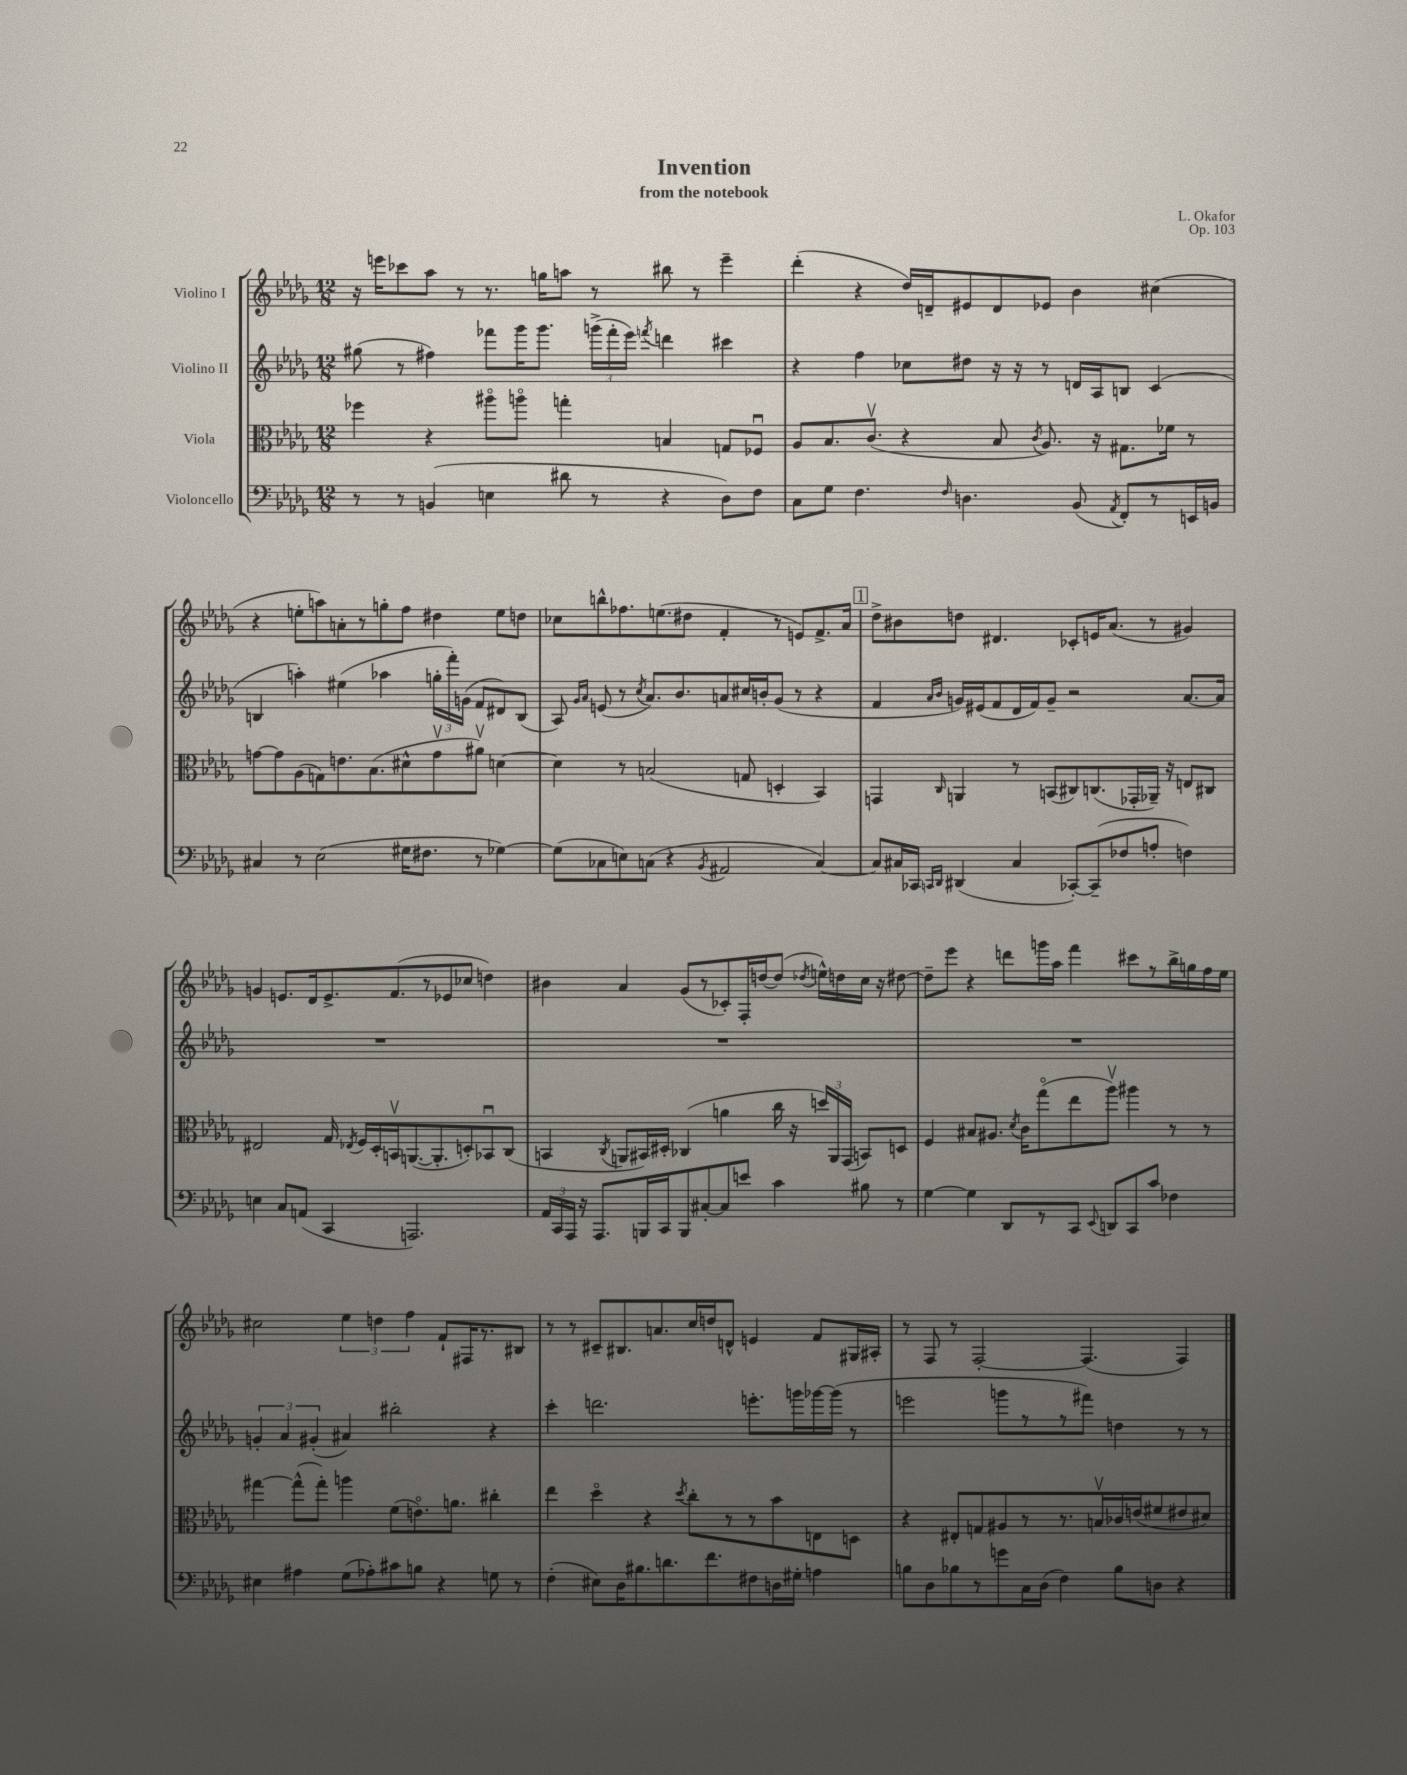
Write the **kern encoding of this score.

**kern	**kern	**kern	**kern
*part4	*part3	*part2	*part1
*staff4	*staff3	*staff2	*staff1
*I"Violoncello	*I"Viola	*I"Violino II	*I"Violino I
*clefF4	*clefC3	*clefG2	*clefG2
*k[b-e-a-d-g-]	*k[b-e-a-d-g-]	*k[b-e-a-d-g-]	*k[b-e-a-d-g-]
*M12/8	*M12/8	*M12/8	*M12/8
=1	=1	=1	=1
8r	4ff-X\	(8gg#X\	16r
.	.	.	16eeen\KL
8r	.	8r	8ccc-X\
(4BBn/	4r	4ff#X\)	8aa-\J
.	.	.	8r
4En\	8aa#X\L	8fff-X\L	8.r
.	8aan\J	16ggg-\K	.
.	.	8.ggg-\J	16ggn\KL
8d#X\	4ggn'\	.	8aan\J
8r	.	(24gggn^\LL	8r
.	.	24fff-'\	.
.	.	24eee-\JJ)	.
.	.	8qfffn/	.
4r	4Bn/	4dddn\	8bb#X\
.	.	.	8r
8D-\L)	8Gn/L	4ccc#X\	4eee~\
8F\J	8F-Xu/J	.	.
=2	=2	=2	=2
8C\L	8A-/L	4r	(4ddd-'\
8G-\J	8.B-/	.	.
4.F\	.	4ff\	4r
.	(8.cv/J	.	.
.	4r	8cc-X\L	16dd-/LL)
.	.	.	16dn~/J
16qqF/	.	.	.
4.Dn\	.	8dd#X\J	8e#X/
.	8B-/	16r	8d/
.	.	16r	.
.	8qc/	.	.
.	8.A-/)	8r	8e-X/J
(8BB-/	.	16dn/LL	4b-\
.	16r	16A-/J	.
8qAA-/	.	.	.
8FF'/L)	8.G#X\L	8Bn/J	.
8r	.	(4c/	(4cc#X\
.	16f-X\Jk	.	.
16EEn/L	8r	.	.
16BBn/JJ	.	.	.
!!LO:LB:g=z
=3	=3	=3	=3
4C#X/	[8gn\L	4Bn/	4r
.	8g\]	.	.
8r	(8A-\	4aan'\)	8een'\L
(2E-\	8Gn\)	.	8aan\)
.	8.en\	(4ee#X\	8an'\
.	.	.	8r
.	(8.B-\	.	.
.	.	4aa-X\	8ggn'\
16G#X\KL	8d#X^^\	.	8ff\J
8.F#X\J	.	.	.
.	8gv\	24ggn'\LL	4dd#X\
.	.	24fff'\)	.
.	.	(24gn\JJ	.
8r	8a#Xv\J)	8f/L	.
[4G-X\)	[4dn\	8d#X/)	8ee\L
.	.	(8B/J	8ddn\J
=4	=4	=4	=4
(8G-\L]	4d\]	8A-/)	8cc-X\L
.	.	16qqg-/LL	.
.	.	16qqa-/JJ	.
8C-X\	.	(8en/	8bbn^^\
8En\)	8r	8r	8.ff-X\
.	.	8qcc/	.
(8Cn\J	(2Bn/	8.a-/L)	.
.	.	.	(8.een\
4r	.	.	.
.	.	8.b-/	.
.	.	.	8dd#X\J
8qBB-/	.	.	.
2AA#X/	.	8an/	4f'/
.	8Gn/	16cc#X/L	.
.	.	16bn'/J	.
.	4Dn'/	(8g-/J	8r
.	.	8r	8en/L)
[4C/)	4BB-/)	4r	8.f^/
.	.	.	16a-/Jk
!!LO:REH:place=s1:t=1
=5	=5	=5	=5
8C/L]	4GGn/	4f/	8dd-^\L
16C#X/L	.	.	8b#X\
16CC-X/JJ	.	.	.
16qqCCn/LL	.	16qqa-/LL	.
16qqDD-/JJ	16qqC/	16qqb-/JJ	.
(4DD#X/	4AAn/	16gn/LL)	8ddn\J
.	.	(16e#X/J	.
.	.	8f/	4.d#X/
4C#/	8r	16d-/L	.
.	.	16f/J)	.
.	(8BBn/L	8g~/J	.
[8CC-X'/L)	8C#X/)	2r	8c-X'/L
(8CC-~/]	(8.Cn/	.	16en/K
.	.	.	(8.a-/J
8F-X/	.	.	.
.	16GG-X'/L	.	.
8An'/J	16AA-X~/JJ)	.	8r
.	16r	.	.
4Fn\)	8En/L	[8.a-/L	4g#X/)
.	8C#X/J	.	.
.	.	16a-/Jk]	.
!!LO:LB:g=z
=6	=6	=6	=6
4En\	2E#X/	1.r	4gn/
8C/L	.	.	8.en/L
(8AAn/J	.	.	.
.	.	.	16d-/k
4CC/	16G-/	.	8.e^/
.	8qE-X/	.	.
.	16F/LL	.	.
.	16D-'/	.	.
.	16BBnv/J	.	(8.f/
2.AAAn/)	([8.AAn/	.	.
.	.	.	8r
.	8.AA'/]	.	.
.	.	.	8e-X/
.	8Dn'/)	.	8cc-X/J
.	8BB-Xu/	.	4ddn\)
.	(8C/J	.	.
=7	=7	=7	=7
24AA-/LL	4BBn/	1.r	4b#X\
24CC/	.	.	.
24AAA-/JJ	.	.	.
16r	.	.	.
8.AAA-/L	.	.	.
.	8qC/	.	.
.	8AAn/L	.	4a-/
16BBBn/L	16BB#X/L)	.	.
16CC/J	16D#X'/JJ	.	.
8BBB/	(4C-X/	.	(8g-/L
[8C#X'/	.	.	8r
8C#/]	4an\	.	8c-X'/)
8en/J	.	.	16F'/L
.	.	.	[16ddn/J
4c\	16cc\	.	(8dd/J]
.	16r	.	.
.	.	.	8qdd-X/
.	24ddn/LL)	.	16een^^\LL)
.	24AA/	.	.
.	.	.	16ddn\
.	(24GG-/JJ	.	.
8B#X\	8BBn/L)	.	16cc\JJ
.	.	.	16r
8r	8Dn/J	.	[8dd#X\
=8	=8	=8	=8
[4G-\	4F/	1.r	8dd#~\L]
.	.	.	8eee-\J
4G-\]	8B#X/L	.	4r
.	8.A#X/J	.	.
8DD-/L	.	.	8dddn\L
.	8qd-/	.	.
.	16c\KL	.	.
8r	(8gg-\	.	16gggn\L
.	.	.	16aa-\JJ
8CC/J	8ee-\	.	4fff\
8qqEE-/	.	.	.
8DDn/L	8aa-v\J)	.	.
8CC/	4aa#X\	.	8ccc#X\L
8c/J	.	.	8r
4F-X\	8r	.	16bb-^\L
.	.	.	16ggn\
.	8r	.	16ff\
.	.	.	16ee-\JJ
!!LO:LB:g=z
=9	=9	=9	=9
4E#X\	[4gg#X\	6gn'/	2cc#X\
.	.	6a-/	.
4A#X\	(8gg#^^\L]	.	.
.	.	(6g#X'/	.
.	8gg#'\J)	.	.
(8G-\L	4aan\	4a#X/)	6ee-\
8A-X'\)	.	.	.
.	.	.	6ddn\
8c#X\	(8f\L	2bb#X'\	.
.	.	.	6ff\
8Bn\J	8.en\)	.	.
4r	.	.	8f`/L
.	8.an\J	.	.
.	.	.	16F#X/K
.	.	.	8.r
8Gn\	4cc#X'\	4r	.
8r	.	.	8B#X/J
=10	=10	=10	=10
(4F'\	4ee-\	4ccc'\	8r
.	.	.	8r
8E#X\L)	4dd-\	2.dddn\	8c#X~/L
16D-\K	.	.	8.B#X/
8.B#X\	.	.	.
.	4r	.	.
.	.	.	8.an/
8.dn\	.	.	.
.	8qdd-/	.	.
.	8cc'\L	.	16cc/L
8.f\	.	.	16ddn/J
.	8r	.	8dn^^/J
8F#X\	8r	8.eeen'\L	4en/
16Dn\L	8b-\	.	.
16G#X'\JJ	.	16gggn\L	.
4An\	8En\	[16ggg-X\	8f/L
.	.	(16ggg-\JJ]	.
.	8Dn\J	8r	16G#X/L
.	.	.	16A#X'/JJ
=11	=11	=11	=11
8Bn\L	4r	2eeen\	8r
8D-\	.	.	8F/
8B-X\	8E#X'/L	.	8r
8r	8Gn/	.	[2F'/
8gn\	8A#X/	8gggn\L	.
16C\L	8r	8r	.
(16D-\JJ	.	.	.
4F\)	8.r	8r	.
.	.	8fff#X\J)	(4.F/]
.	16Bnv/L	.	.
8B-\L	16c-X/	4ddn\	.
.	(16en/J	.	.
8Dn\J	8f#X/	.	.
4r	8e#X/	8r	4F/)
.	8d#X/J)	8r	.
==	==	==	==
*-	*-	*-	*-
